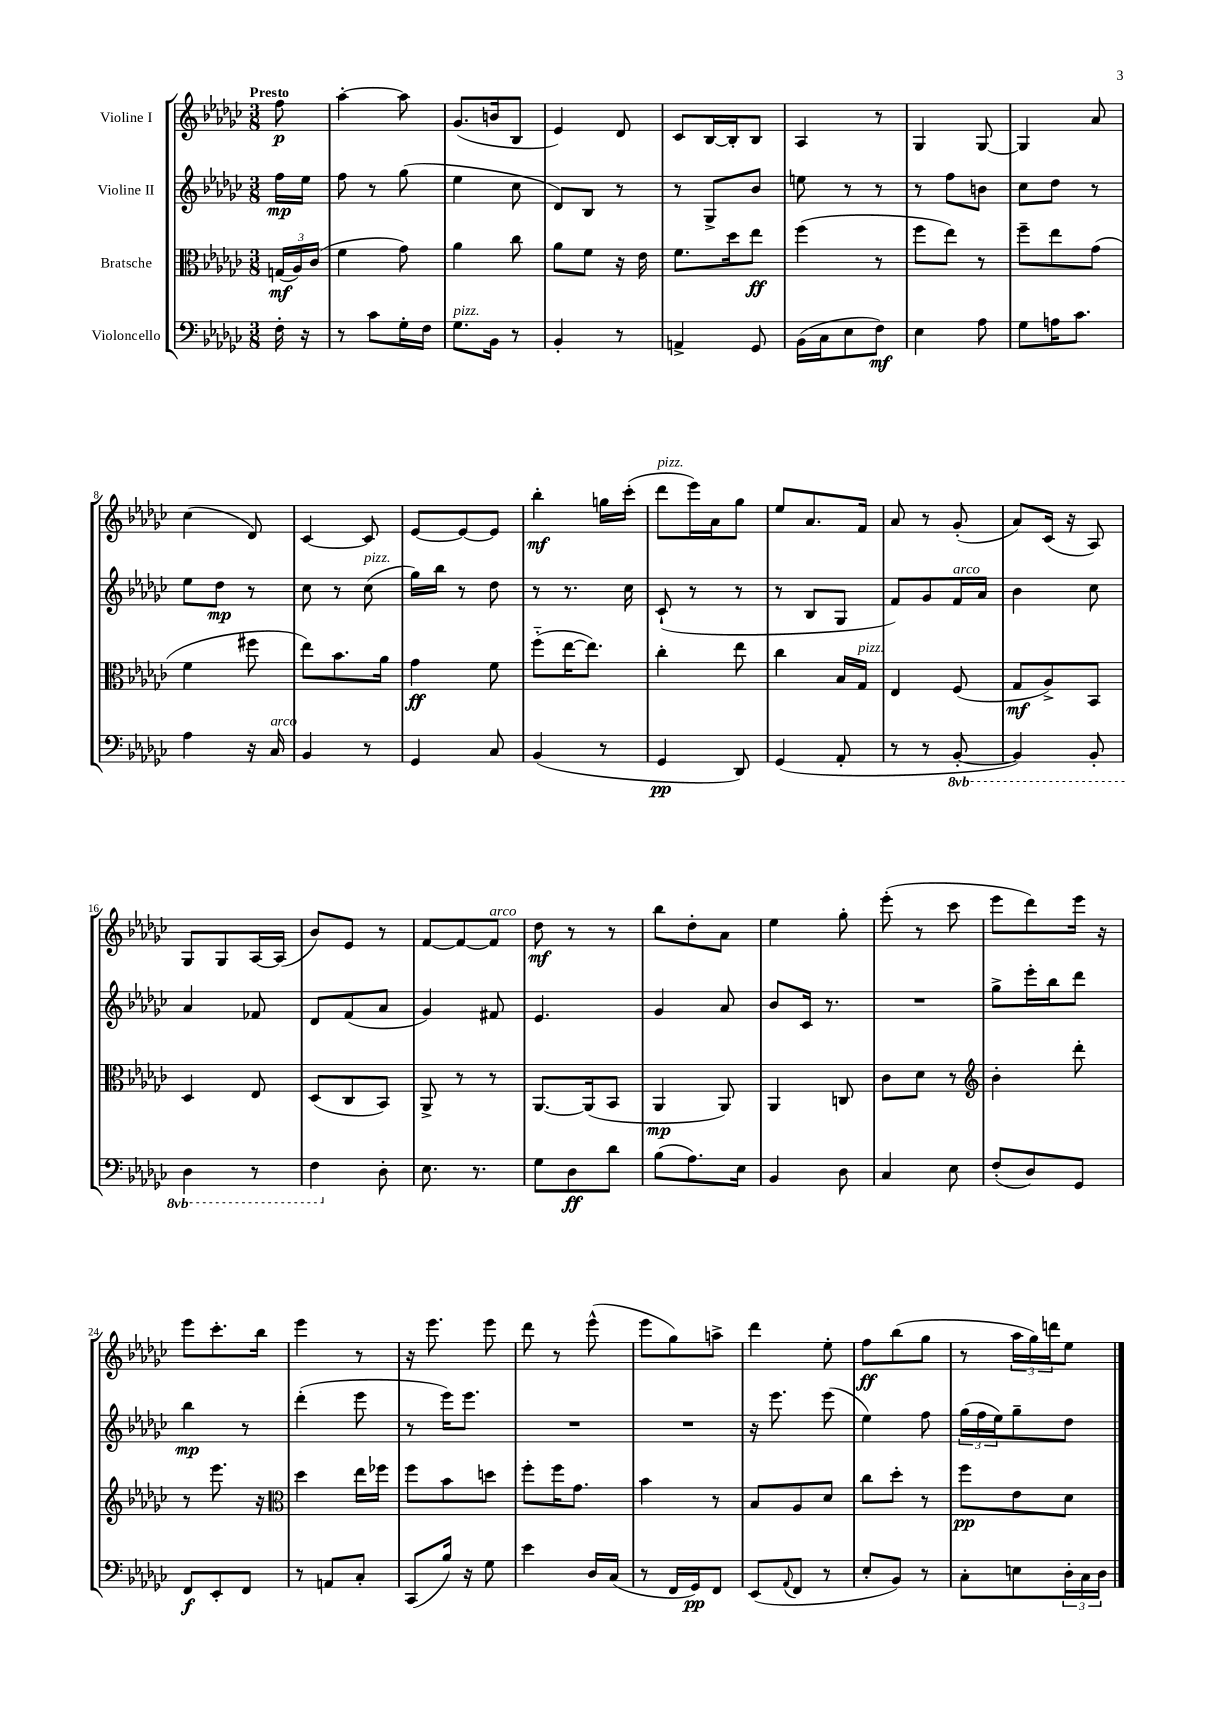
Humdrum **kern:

**kern	**kern	**kern	**kern
*staff4	*staff3	*staff2	*staff1
*clefF4	*clefC3	*clefG2	*clefG2
*k[b-e-a-d-g-c-]	*k[b-e-a-d-g-c-]	*k[b-e-a-d-g-c-]	*k[b-e-a-d-g-c-]
*M3/8	*M3/8	*M3/8	*M3/8
16F'	(24G	16ff	8ff
.	24A-)	.	.
16r	.	16ee-	.
.	(24c-	.	.
=	=	=	=
8r	4f	8ff	[4aa-'
8c-	.	8r	.
16G-'	8g-)	(8gg-	8aa-]
16F	.	.	.
=	=	=	=
8.G-	4a-	4ee-	(8.g-
16BB-	.	.	16b
8r	8cc-	8cc-	8B-
=	=	=	=
4BB-'	8a-	8d-)	4e-)
.	8f	8B-	.
8r	16r	8r	8d-
.	16e-	.	.
=	=	=	=
4AA^	8.f	8r	8c-
.	.	8G-^	[16B-
.	16dd-	.	16B-']
8GG-	8ee-	8b-	8B-
=	=	=	=
(16BB-	(4ff	8ee	4A-
16C-	.	.	.
8E-	.	8r	.
8F)	8r	8r	8r
=	=	=	=
4E-	8ff	8r	4G-
.	8ee-)	8ff	.
8A-	8r	8b	[8G-
=	=	=	=
8G-	8ff~	8cc-	4G-]
16A	8ee-	8dd-	.
8.c-	.	.	.
.	(8g-	8r	8a-
=	=	=	=
4A-	4f	8ee-	(4cc-
.	.	8dd-	.
16r	8ff#	8r	8d-)
16C-	.	.	.
=	=	=	=
4BB-	8ee-)	8cc-	[4c-
.	8.b-	8r	.
8r	.	(8cc-	8c-]
.	16a-	.	.
=	=	=	=
4GG-	4g-	16gg-)	[8e-
.	.	16bb-	.
.	.	8r	8e-_
8C-	8f	8dd-	8e-]
=	=	=	=
(4BB-	(8ff'~	8r	4bb-'
.	[16ee-	8.r	.
.	8.ee-])	.	.
8r	.	.	16gg
.	.	16cc-	(16ccc-'
=	=	=	=
4GG-	4cc-'	(8c-`	8ddd-
.	.	8r	16eee-)
.	.	.	16a-
8DD-)	8ee-	8r	8gg-
=	=	=	=
(4GG-	4cc-	8r	8ee-
.	.	8B-	8.a-
8AA-'	16B-	8G-	.
.	16G-	.	16f
=	=	=	=
8r	4E-	8f)	8a-
8r	.	8g-	8r
[8BBB-'	(8F	16f	(8g-'
.	.	16a-	.
=	=	=	=
4BBB-])	8G-	4b-	8a-)
.	8A-^)	.	(16c-
.	.	.	16r
8BBB-'	8BB-	8cc-	8A-)
=	=	=	=
4DD-	4D-	4a-	8G-
.	.	.	8G-
8r	8E-	8f-	[16A-
.	.	.	(16A-]
=	=	=	=
4FF	(8D-	8d-	8b-)
.	8C-	(8f	8e-
8D-'	8BB-)	8a-	8r
=	=	=	=
8.E-	8AA-^	4g-)	[8f
.	8r	.	8f_
8.r	.	.	.
.	8r	8f#	8f]
=	=	=	=
8G-	[8.AA-	4.e-	8dd-
8D-	.	.	8r
.	(16AA-]	.	.
8d-	8BB-	.	8r
=	=	=	=
(8B-	4AA-	4g-	8bb-
8.A-)	.	.	8dd-'
.	8AA-)	8a-	8a-
16E-	.	.	.
=	=	=	=
4BB-	4AA-	8b-	4ee-
.	.	16c-	.
.	.	8.r	.
8D-	8C	.	8gg-'
=	=	=	=
4C-	8c-	4.r	(8eee-'
.	8d-	.	8r
8E-	8r	.	8ccc-
=	=	=	=
*	*clefG2	*	*
(8F'	4b-'	8gg-^	8eee-
8D-)	.	16eee-'	8ddd-)
.	.	16bb-	.
8GG-	8ddd-'	8ddd-	16eee-
.	.	.	16r
=	=	=	=
8FF	8r	4bb-	8eee-
8EE-'	8.eee-	.	8.ccc-'
8FF	.	8r	.
.	16r	.	16bb-
=	=	=	=
*	*clefC3	*	*
8r	4dd-	(4ddd-'	4eee-
8AA	.	.	.
8C-'	16ee-	8eee-	8r
.	16ff-	.	.
=	=	=	=
(8CC-	8ff	8r	16r
.	.	.	8.eee-
16B-)	8b-	16eee-)	.
16r	.	8.eee-	.
8G-	8dd	.	8eee-
=	=	=	=
4e-	8ff'	4.r	8ddd-
.	16ff	.	8r
.	8.g-	.	.
16D-	.	.	(8eee-^^
(16C-	.	.	.
=	=	=	=
8r	4b-	4.r	8eee-
16FF	.	.	8gg-)
16GG-)	.	.	.
8FF	8r	.	8aa^
=	=	=	=
(8EE-	8B-	16r	4ddd-
.	.	8.eee-	.
8qqAA-	.	.	.
8FF	8A-	.	.
8r	8d-	(8eee-	8ee-'
=	=	=	=
8E-'	8cc-	4ee-)	8ff
8BB-)	8dd-'	.	(8bb-
8r	8r	8ff	8gg-
=	=	=	=
8C-'	8ff	(24gg-	8r
.	.	24ff	.
.	.	24ee-)	.
8E	8e-	8gg-~	24aa-
.	.	.	24gg-)
.	.	.	24ddd
24D-'	8d-	8dd-	8ee-
24C-	.	.	.
24D-	.	.	.
==	==	==	==
*-	*-	*-	*-
